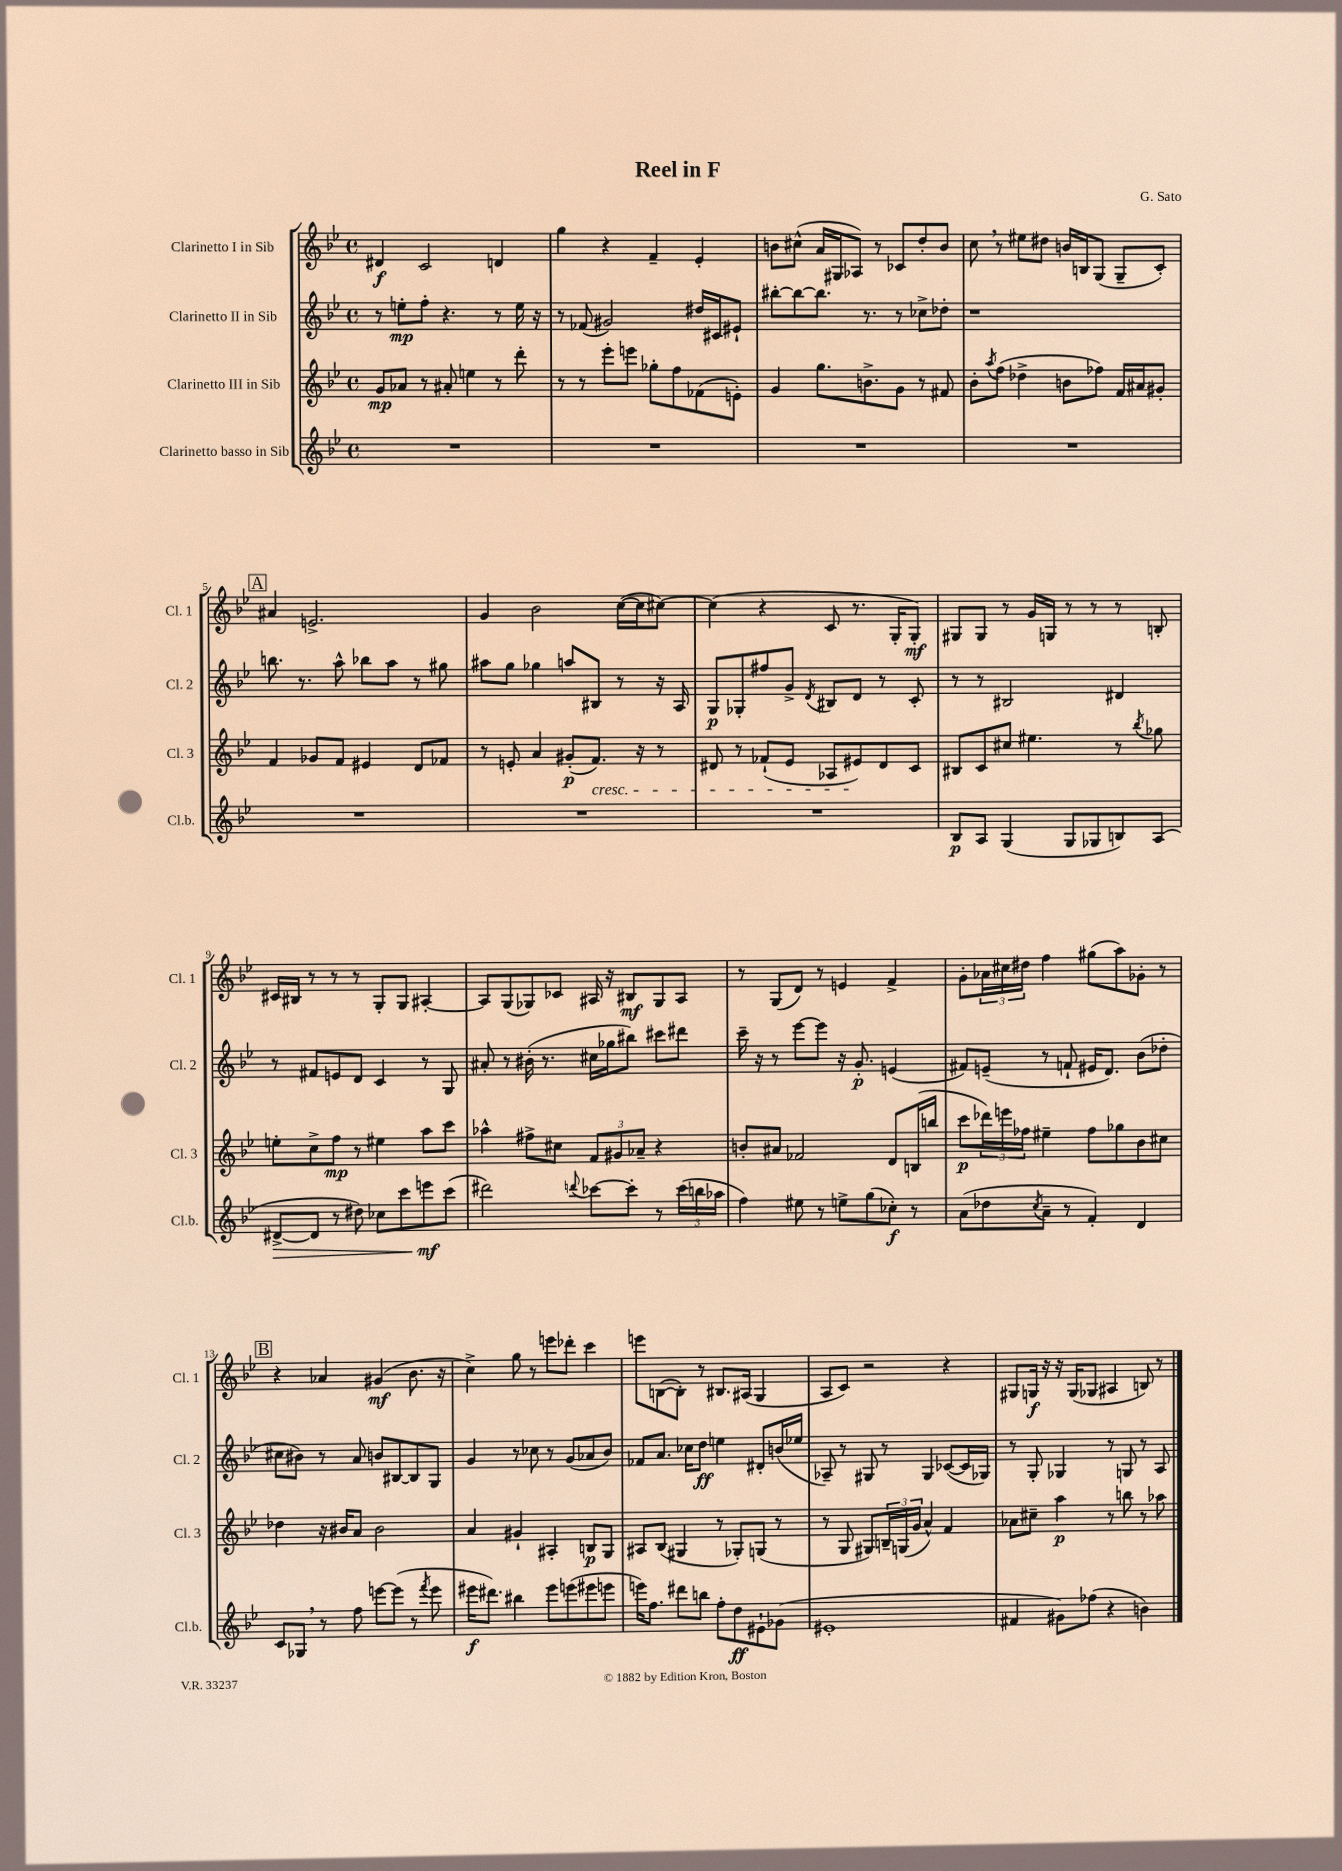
\header { title = "Reel in F" composer = "G. Sato" }
<<
\new StaffGroup <<
\new Staff = "s0" \with { instrumentName = "Clarinetto I in Sib" shortInstrumentName = "Cl. 1" } {
    \clef treble \key bes \major \defaultTimeSignature \time 4/4
    dis'4\f c'2 d'4 |
    g''4 r4 f'4-- ees'4-. |
    b'8 cis''8-^( a'16 gis16 aes8) r8 ces'8 d''8-. b'8 |
    c''8 \breathe r8 eis''8 dis''8 b'16 b16 g8( g8-- c'8-.) |
    \mark \markup { \box "A" } ais'4 e'2.-> |
    g'4 bes'2 c''16~( c''16 cis''8~) |
    cis''4( r4 c'8 r8. g16-. g8-.\mf) |
    gis8 gis8 r8 g'16 g16 r8 r8 r8 b8-. |
    cis'16 bis16 r8 r8 r8 g8-. g8 ais4~-. |
    ais8 g8( ges8) ces'8 ais16 r16 bis8\mf ges8 ais8 |
    r8 g8( d'8) r8 e'4 f'4-> |
    g'8-. \tuplet 3/2 { aes'16 cis''16 dis''16 } f''4 gis''8( a''8) ges'8-. r8 |
    \mark \markup { \box "B" } r4 aes'4 gis'4\mf( bes'8. r16 |
    c''4->) g''8 r8 e'''8 des'''8-. c'''4 |
    e'''8 b8~( b8-.) r8 bis8. ais16( g4 |
    a8 c'8) r2 r4 |
    gis8 g16\f r16 r16 g16( ges8 ais4 b8) r8 \bar "|." |
}
\new Staff = "s1" \with { instrumentName = "Clarinetto II in Sib" shortInstrumentName = "Cl. 2" } {
    \clef treble \key bes \major \defaultTimeSignature \time 4/4
    r8 e''8-.\mp f''8-. r4. r8 e''16 r16 |
    r8 fes'8( gis'2) dis''16 cis'16 eis'8-! |
    bis''8~-. bis''8~ bis''8. r8. r8 ces''8-> des''8-. |
    r1 |
    \mark \markup { \box "A" } b''8. r8. a''8-^ bes''8 a''8 r8 gis''8 |
    ais''8 g''8 ges''4 a''8 bis8 r8 r16 a16 |
    g8\p ges8-. fis''8 g'8-> \acciaccatura { d'8 } bis8 d'8 r8 c'8-. |
    r8 r8 bis2 dis'4 |
    r8 fis'8 e'8 d'8 c'4 r8 g8 |
    ais'8-. r8 bis'16-.( r8. cis''16 ges''16 bis''8) cis'''8 dis'''8 |
    c'''16-- r16 r8 ees'''8~ ees'''8 r16 g'8.-.\p e'4( |
    fis'8) e'8--( r8 f'8-! eis'16 d'8.) bes'8( des''8-. |
    \mark \markup { \box "B" } cis''8 bis'8) r8 a'8 b'8 bis8~ bis8 g8 |
    g'4 r8 ces''8 r8 g'8( aes'8 bes'8) |
    fes'8 a'8. ces''16 d''8\ff e''4 dis'8-. b'16( ees''16 |
    aes8--) r8 gis8 r8 gis4 ces'8~( ces'16 ges16) |
    r8 g8-. ges4 r8 g8 r8 a8 \bar "|." |
}
\new Staff = "s2" \with { instrumentName = "Clarinetto III in Sib" shortInstrumentName = "Cl. 3" } {
    \clef treble \key bes \major \defaultTimeSignature \time 4/4
    g'8\mp aes'8 r8 ais'8-. e''4 r8 d'''8-. |
    r8 r8 ees'''8-. e'''8 ges''8-. f''8 fes'8( e'8-.) |
    g'4 g''8. b'8.-> g'8 r8 fis'8 |
    bes'8-. \acciaccatura { a''8 } f''8( des''4-> b'8 fes''8) f'16 ais'16 gis'8-. |
    \mark \markup { \box "A" } f'4 ges'8 f'8 eis'4 d'8 fes'8 |
    r8 e'8-. a'4 gis'8-.\p( f'8.\cresc) r16 r8 |
    dis'8 r8 fes'8-!( ees'8 aes8 eis'8\!) dis'8 c'8 |
    bis8 c'8 cis''8 eis''4. r8 \acciaccatura { bes''8 } ges''8 |
    e''8-. c''8-> f''8\mp r8 eis''4 a''8 c'''8 |
    aes''4-^ fis''8-> cis''8 \tuplet 3/2 { f'8 gis'8 aes'8-- } r4 |
    b'8-. ais'8 fes'2 d'8 b16( b''16 |
    c'''8\p \tuplet 3/2 { des'''16) e'''16 fes''16 } eis''4-- fes''8 ges''8 bes'8 cis''8 |
    \mark \markup { \box "B" } des''4 r16 bis'16 a'8 bis'2 |
    a'4 gis'4-! ais4-. b8\p g8 |
    ais8 bes8( gis4 r8 ges8-.) g8( r8 |
    r8 g8 gis8) \tuplet 3/2 { b16-- g16( g'16 } a'4-^) f'4 |
    aes'8 cis''8-- a''4\p r8 b''8 r8 aes''8 \bar "|." |
}
\new Staff = "s3" \with { instrumentName = "Clarinetto basso in Sib" shortInstrumentName = "Cl.b." } {
    \clef treble \key bes \major \defaultTimeSignature \time 4/4
    R1 |
    R1 |
    R1 |
    R1 |
    \mark \markup { \box "A" } R1 |
    R1 |
    R1 |
    bes8\p a8 g4( g8 ges8 b8) a8( |
    dis'8~->\> dis'8 r8 dis''8) ces''8 c'''8 e'''8\mf\! c'''8( |
    dis'''2) \appoggiatura { d'''8 } ces'''8~ ces'''8-. r8 \tuplet 3/2 { ces'''16( b''16 aes''16 } |
    f''4) eis''8 r8 e''8-> g''8( ces''8-.\f) r8 |
    a'8( des''8 \acciaccatura { c''8 } a'8-- r8 f'4-.) d'4 |
    \mark \markup { \box "B" } c'8 ges8 \breathe r8 f''8 e'''8~ e'''8( r8 \acciaccatura { f'''8 } e'''8 |
    eis'''16\f dis'''8.) bis''4 eis'''8 e'''8( eis'''8 e'''8 |
    e'''16) f''8. dis'''8 b''8 f''8-. d''8\ff eis'8-! ges'8( |
    eis'1-. |
    fis'4 gis'8) fes''8( r4 b'4) \bar "|." |
}
>>
>>
